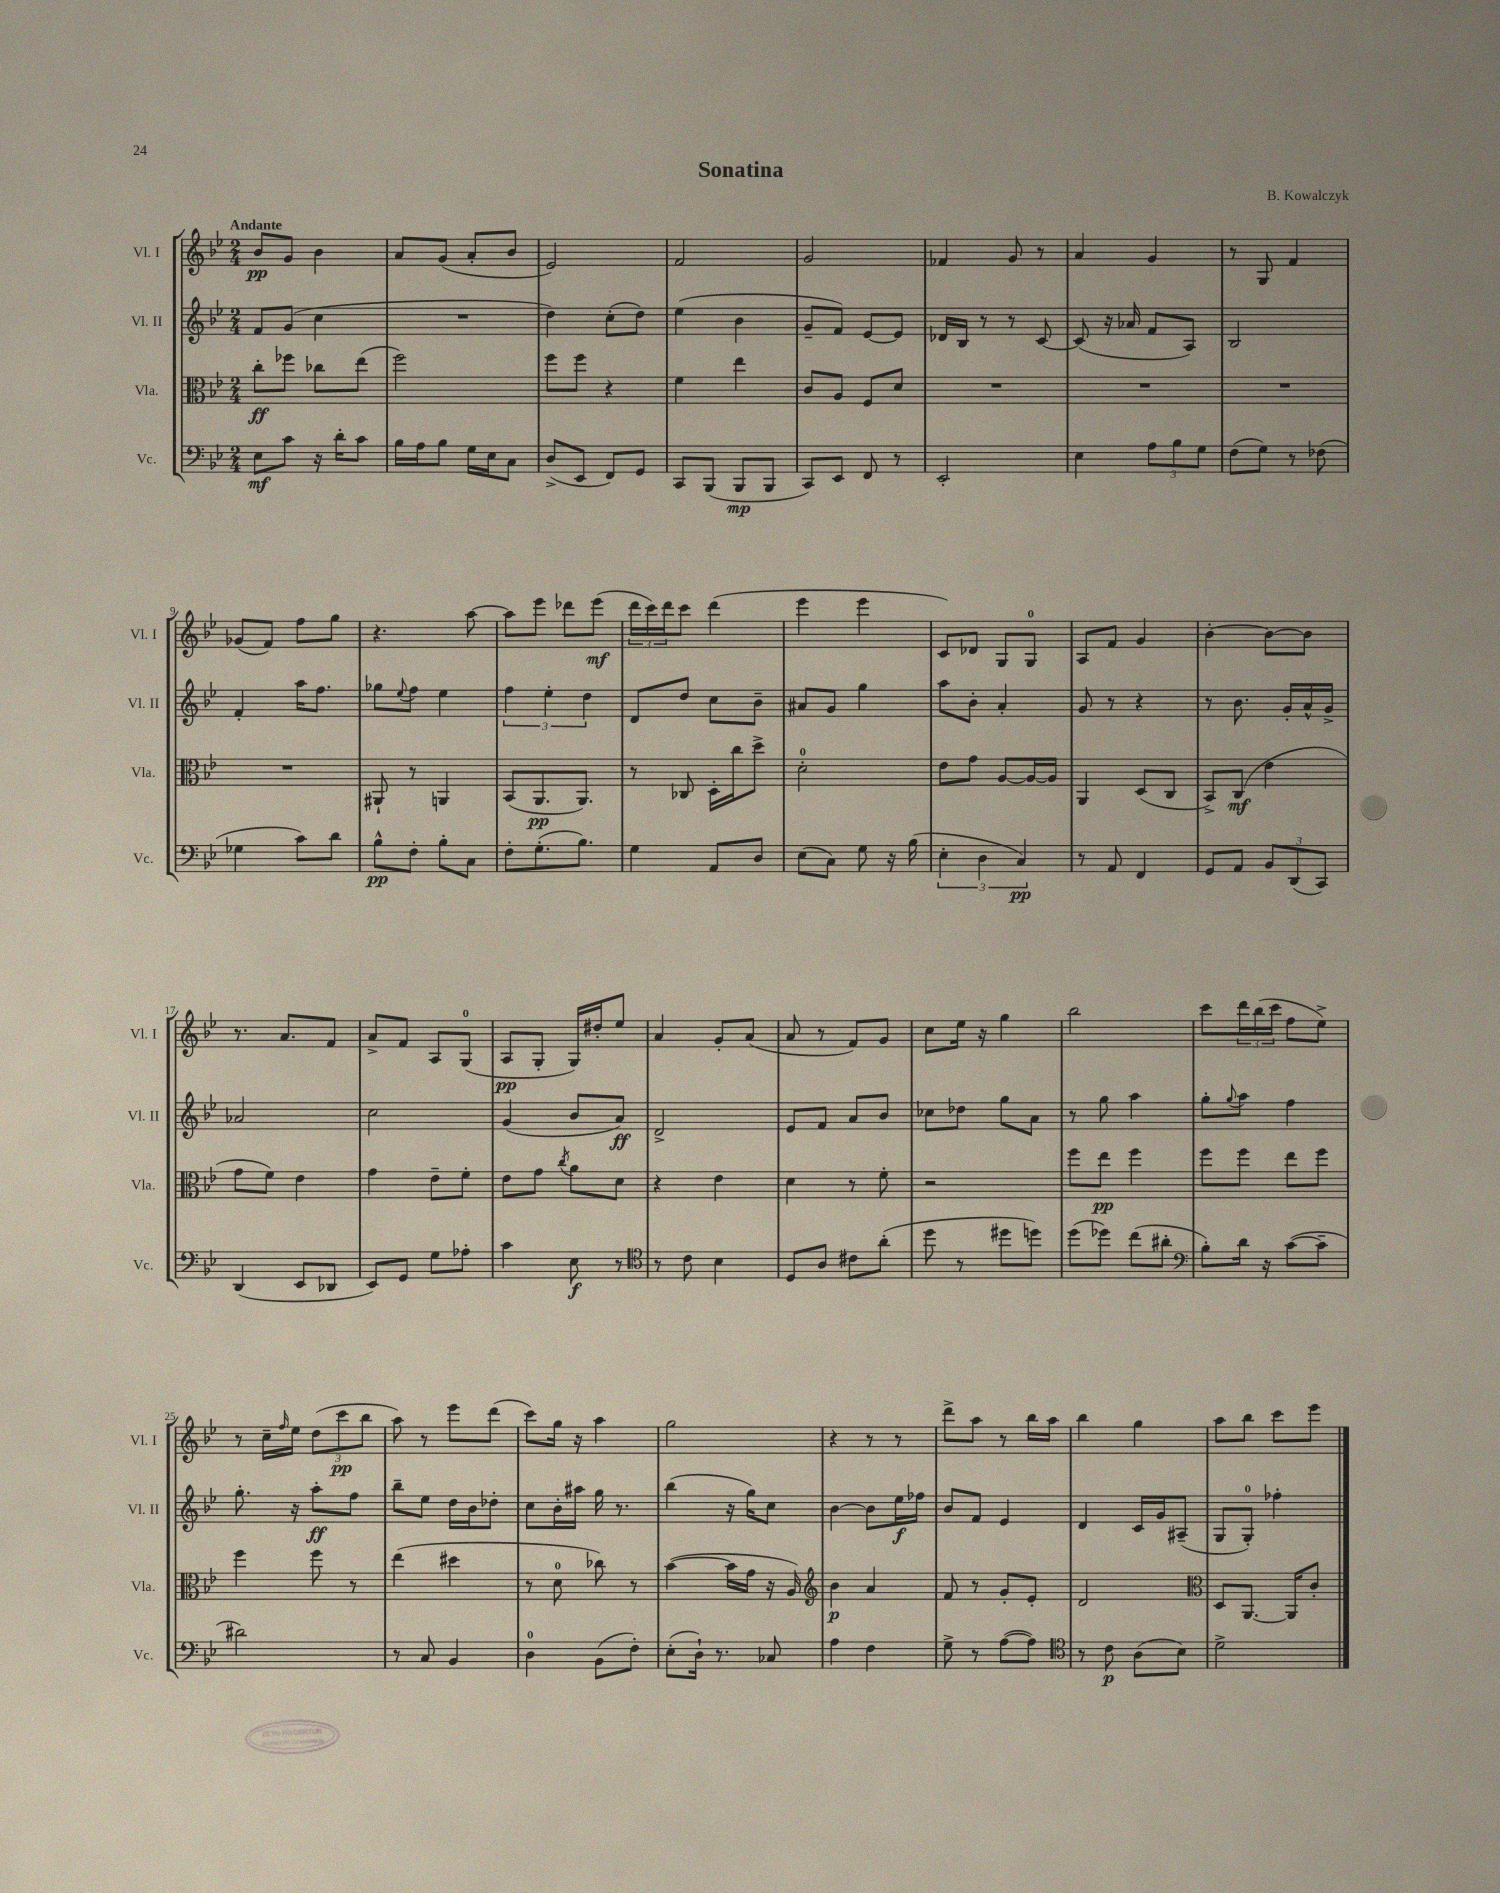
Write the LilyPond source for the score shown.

\header { title = "Sonatina" composer = "B. Kowalczyk" }
<<
\new StaffGroup <<
\new Staff = "s0" \with { instrumentName = "Vl. I" shortInstrumentName = "Vl. I" } {
    \clef treble \key bes \major \numericTimeSignature \time 2/4 \tempo "Andante"
    bes'8\pp g'8 bes'4 |
    a'8 g'8( a'8-. bes'8 |
    ees'2) |
    f'2 |
    g'2 |
    fes'4 g'8 r8 |
    a'4 g'4 |
    r8 g8 f'4 |
    ges'8( f'8) f''8 g''8 |
    r4. a''8~ |
    a''8 ees'''8 des'''8 ees'''8\mf( |
    \tuplet 3/2 { d'''16 c'''16) d'''16 } c'''8 d'''4( |
    ees'''4 ees'''4 |
    c'8) des'8 g8 g8-0 |
    a8 f'8 g'4 |
    bes'4~-. bes'8~ bes'8 |
    r8. a'8. f'8 |
    a'8-> f'8 a8 g8-0( |
    a8\pp g8-. g16) dis''16-. ees''8 |
    a'4 g'8-. a'8( |
    a'8 r8 f'8) g'8 |
    c''8 ees''16 r16 g''4 |
    bes''2 |
    c'''8 \tuplet 3/2 { d'''16 bes''16( c'''16 } f''8 ees''8->) |
    r8 c''16-- \grace { f''16 } ees''16 \tuplet 3/2 { d''8( c'''8\pp bes''8 } |
    a''8) r8 ees'''8 d'''8( |
    c'''8) g''16 r16 a''4 |
    g''2 |
    r4 r8 r8 |
    d'''8-> a''8 r8 bes''16 a''16 |
    bes''4 g''4 |
    a''8 bes''8 c'''8 ees'''8 \bar "|." |
}
\new Staff = "s1" \with { instrumentName = "Vl. II" shortInstrumentName = "Vl. II" } {
    \clef treble \key bes \major \numericTimeSignature \time 2/4
    f'8 g'8( c''4 |
    R2 |
    d''4) c''8-.( d''8) |
    ees''4( bes'4 |
    g'8-- f'8) ees'8~ ees'8 |
    des'16 bes16 r8 r8 c'8~ |
    c'8( r16 aes'16 f'8 a8) |
    bes2 |
    f'4-. a''16 f''8. |
    ges''8 \appoggiatura { ees''8 } f''8 ees''4 |
    \tuplet 3/2 { f''4 ees''4-. d''4 } |
    d'8 d''8 c''8 bes'8-- |
    ais'8 g'8 g''4 |
    a''8 bes'8-. a'4-. |
    g'8 r8 r4 |
    r8 bes'8. g'16-. a'16-^ g'16-> |
    aes'2 |
    c''2 |
    g'4( bes'8 a'8\ff) |
    d'2-> |
    ees'8 f'8 a'8 bes'8 |
    ces''8 des''8 g''8 a'8 |
    r8 g''8 a''4 |
    g''8-. \appoggiatura { g''8 } a''8 f''4 |
    g''8.-. r16 a''8-.\ff f''8 |
    bes''8-- ees''8 d''16 bes'16 des''8-. |
    c''8 bes'16-. ais''16 g''16 r8. |
    bes''4( r16 g''16) c''8 |
    bes'4~ bes'8 ees''16\f fes''16 |
    bes'8 f'8 ees'4 |
    d'4 c'16 g'16 ais8--( |
    g8 g8-0-.) fes''4-. \bar "|." |
}
\new Staff = "s2" \with { instrumentName = "Vla." shortInstrumentName = "Vla." } {
    \clef alto \key bes \major \numericTimeSignature \time 2/4
    c''8-.\ff fes''8 ces''8 ees''8( |
    f''2) |
    f''8 f''8 r4 |
    f'4 ees''4 |
    c'8 a8 f8 d'8 |
    R2 |
    R2 |
    R2 |
    R2 |
    ais,8-! r8 a,4 |
    bes,8( a,8.\pp a,8.) |
    r8 ces8 d16-. c''16 d''8-> |
    d'2-0-. |
    ees'8 g'8 a8~ a16~ a16 |
    a,4 d8( c8 |
    bes,8->) c8\mf( ees'4 |
    g'8 f'8) ees'4 |
    g'4 ees'8-- f'8-. |
    ees'8 g'8 \acciaccatura { c''8 } a'8 d'8 |
    r4 ees'4 |
    d'4 r8 f'8-. |
    r2 |
    f''8 ees''8\pp f''4 |
    f''8 f''8 ees''8 f''8 |
    f''4 f''8 r8 |
    ees''4( dis''4 |
    r8 d'8-0 ces''8) r8 |
    bes'4~( bes'16 g'16 r16 a16) |
    \clef treble bes'4\p a'4 |
    f'8 r8 g'8-. ees'8-. |
    d'2 |
    \clef alto d8 a,8.~ a,16 c'8-. \bar "|." |
}
\new Staff = "s3" \with { instrumentName = "Vc." shortInstrumentName = "Vc." } {
    \clef bass \key bes \major \numericTimeSignature \time 2/4
    ees8\mf c'8 r16 d'16-. c'8 |
    bes16 a16 bes8 g16 ees16 c8 |
    d8->( ees,8 f,8) g,8 |
    c,8 bes,,8( bes,,8\mp bes,,8 |
    c,8) ees,8 f,8 r8 |
    ees,2-. |
    ees4 \tuplet 3/2 { a8 bes8 g8 } |
    f8( g8) r8 fes8( |
    ges4 c'8) d'8 |
    bes8-^\pp f8-. bes8-. c8 |
    f8-. g8.-.( bes8.) |
    g4 a,8 d8 |
    ees8( c8) g8 r16 bes16( |
    \tuplet 3/2 { ees4-. d4 c4\pp) } |
    r8 a,8 f,4 |
    g,8 a,8 \tuplet 3/2 { bes,8 d,8( c,8) } |
    d,4( ees,8 des,8 |
    ees,8) g,8 g8 aes8-. |
    c'4 ees8\f r8 |
    \clef tenor r8 c'8 bes4 |
    d8 a8 cis'8 a'8-.( |
    d''8 r8 dis''8 d''8) |
    d''8( des''8) c''8( ais'8-. |
    \clef bass bes8-.) d'16 r16 c'8~( c'8-- |
    dis'2) |
    r8 c8 bes,4 |
    d4-0 bes,8( f8-.) |
    ees8-.( d16-!) r8. ces8 |
    a4 f4 |
    g8-> r8 a8~( a8) |
    \clef tenor r8 c'8\p a8( bes8) |
    d'2-> \bar "|." |
}
>>
>>
